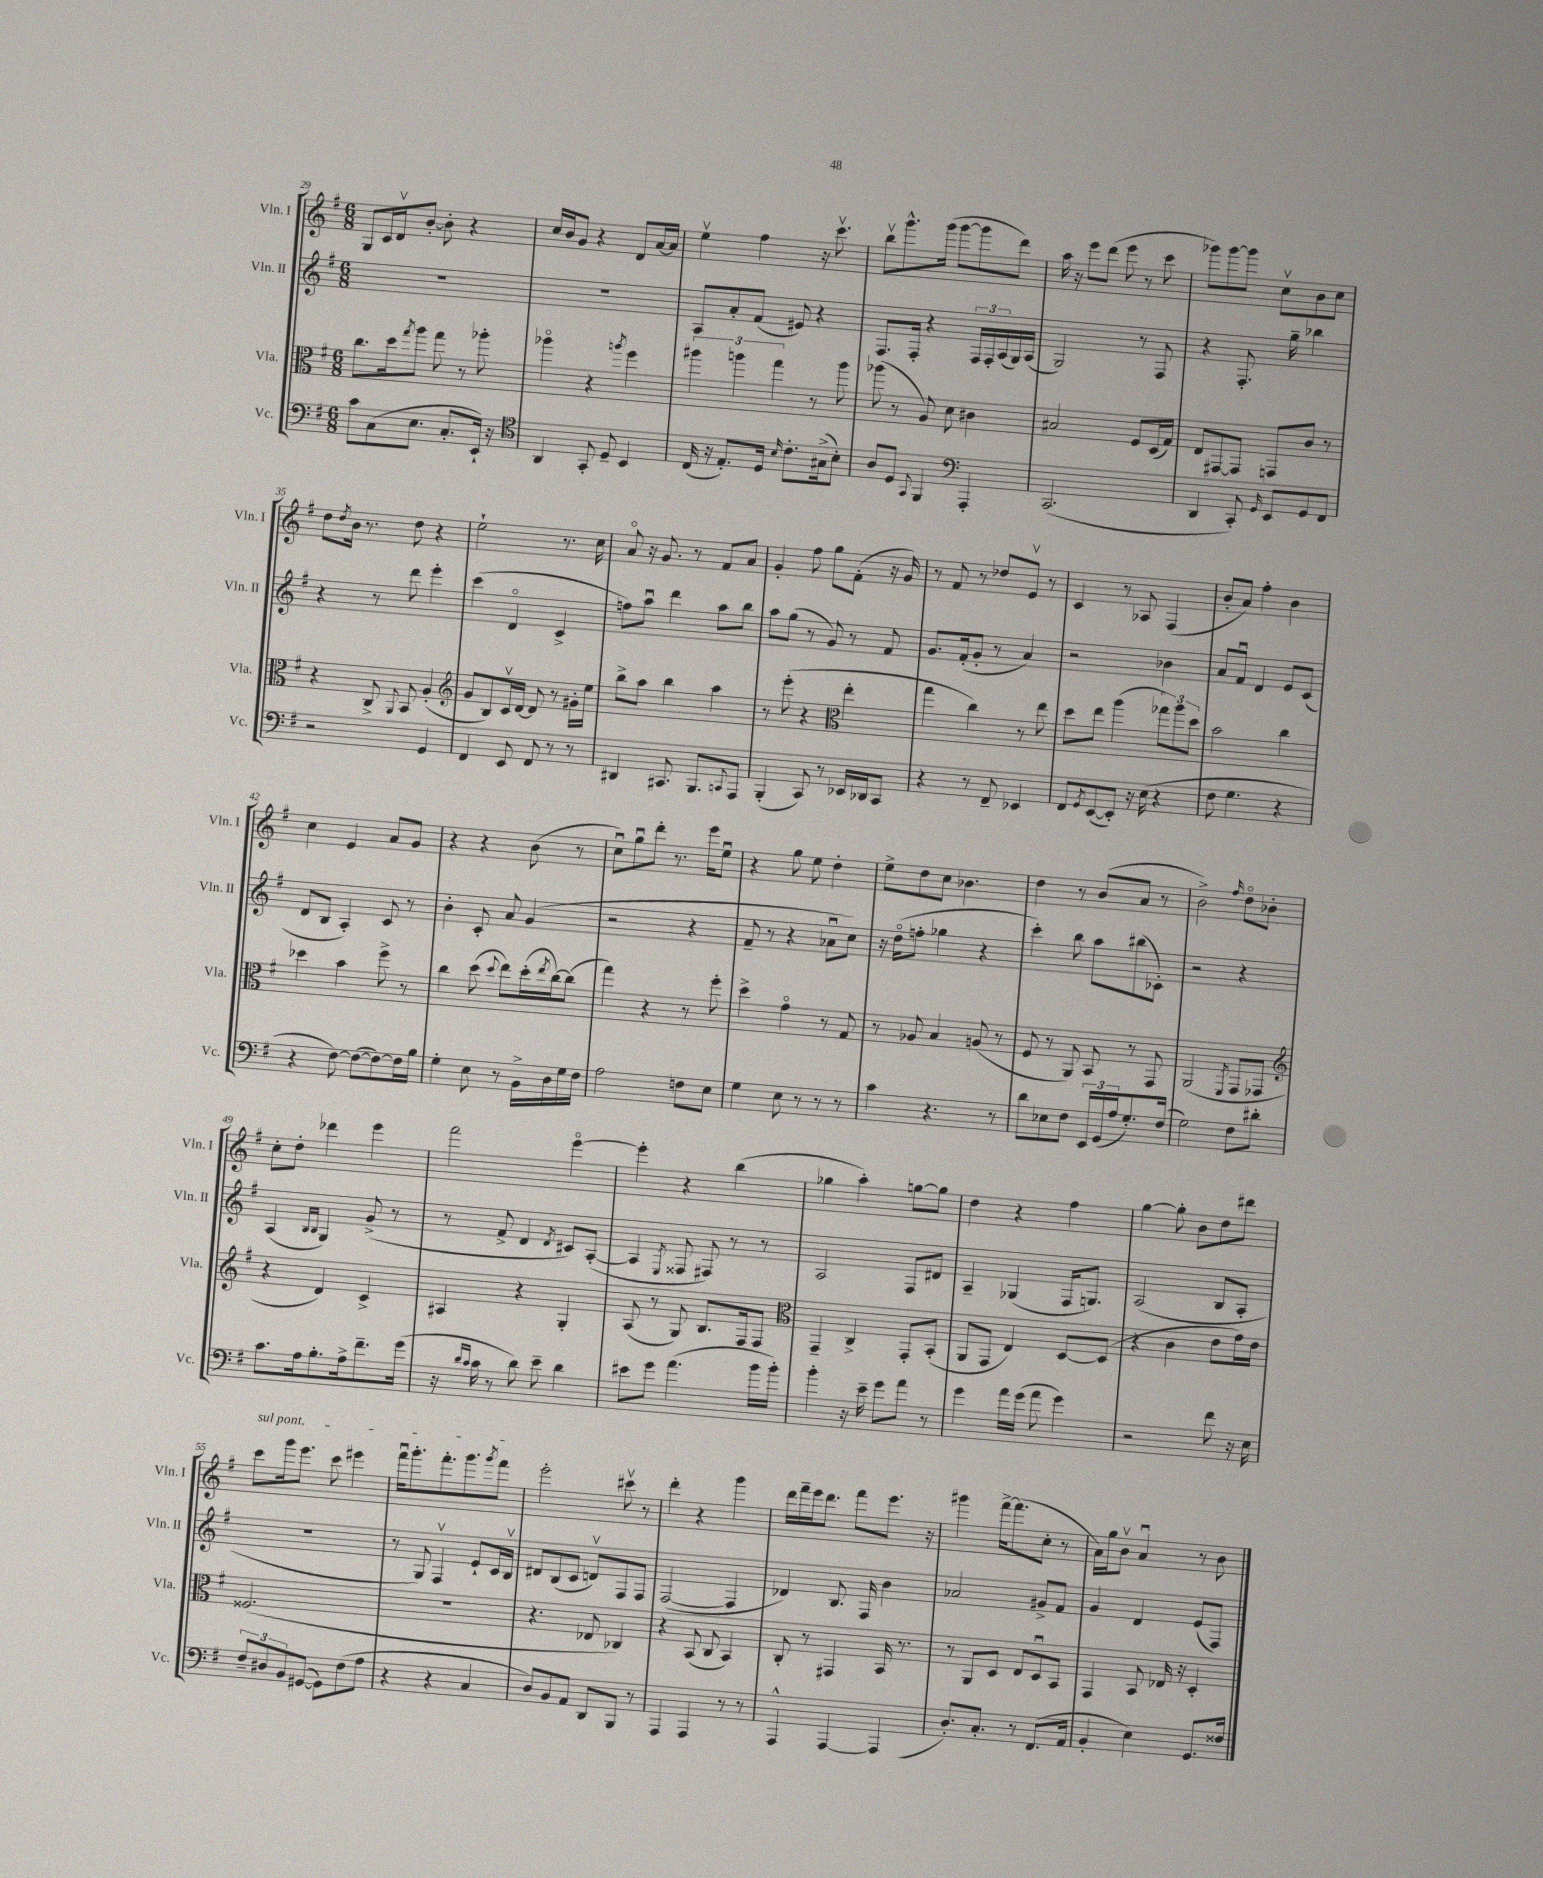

**kern	**kern	**kern	**kern
*part4	*part3	*part2	*part1
*staff4	*staff3	*staff2	*staff1
*I"Vc.	*I"Vla.	*I"Vln. II	*I"Vln. I
*I'Vc.	*I'Vla.	*I'Vln. II	*I'Vln. I
*clefF4	*clefC3	*clefG2	*clefG2
*k[f#]	*k[f#]	*k[f#]	*k[f#]
*M6/8	*M6/8	*M6/8	*M6/8
=29	=29	=29	=29
8c\L	8.cc\L	2.r	8G/L
(8C\	.	.	16c/L
.	16dd\k	.	16dv/J
.	8qgg/	.	.
8.E\J	8aa\J	.	[8b'/J
.	8gg\	.	8b'\]
8.C'/L	.	.	.
.	8r	.	4r
16EE`/Jk)	8aa-X'\	.	.
16r	.	.	.
=30	=30	=30	=30
*clefC4	*	*	*
4AA/	4aa-X\	2.r	16cc/LL
.	.	.	16b/J
.	.	.	8g/J
8GG'/	4r	.	4r
8D~/	.	.	.
.	8qaan/	.	.
4BB/	4ff#\	.	8d/L
.	.	.	[16a/L
.	.	.	16a/JJ]
=31	=31	=31	=31
(16C/	6aa#X\	8A/L	4eev\
16r	.	.	.
8.E'/L)	.	8a'/	.
.	6aan\	.	.
.	.	(8f#/J	4ff#\
16D/Jk	.	.	.
.	6gg\	.	.
16qqB/	.	.	.
8.c'\L	.	8e#X/)	.
.	8r	4r	16r
(16G#X^\k	.	.	8.cccv\
8B'\J)	8aa\	.	.
=32	=32	=32	=32
8A/L	(8aa-X\	8.F#/L	8bbv\L
8D/J	8r	.	8.ggg^^\
.	.	16F#'/Jk	.
8qqGG/	.	.	.
4FF#/	8A/)	4r	.
.	.	.	(16ggg\Jk
.	8d\	.	[8ggg\L
*clefF4	*	*	*
4AAA'/	4c#X\	24F#/LL	8ggg\]
.	.	24F#'/	.
.	.	(24A/	.
.	.	16G/)	8ddd\J)
.	.	(16A/JJ	.
=33	=33	=33	=33
(2.CC/	2B#X/	2G/)	16aa\
.	.	.	16r
.	.	.	8eee\L
.	.	.	(8ddd\J
.	.	.	8eee\
.	8F#/L	8r	8r
.	(16D/L	8F#/	8ccc\
.	16G/JJ)	.	.
=34	=34	=34	=34
4DD/	8E/L	4r	8ggg-X\L)
.	[8GG#X/	.	[8ggg-\
8CC'/)	8GG#/J]	8.F#'/	8ggg-\J]
16qqGG/	.	.	.
8EE/L	8GGn/L	.	8ccv\L
.	.	16gg~\	.
8GG/	8c/J	4bb-X\	8b\
8FF#/J	8r	.	8cc\J
!!LO:LB:g=z
=35	=35	=35	=35
2r	4r	4r	8dd\L
.	.	.	8qdd/
.	.	.	16b\Jk
.	.	.	8.r
.	8C^/	8r	.
.	8qqAA/	.	.
.	8BB/	8ddd\	8dd\
4GG/	(4A'/	4eee'\	4r
=36	=36	=36	=36
*	*clefG2	*	*
4FF#/	8g/L	(4ccc\	2ee`\
.	8B/)	.	.
8EE/	16cv/L	4d/	.
.	[16d/JJ	.	.
8FF#/	8d/]	.	.
8r	8r	4c^/	8.r
8r	16g#X'\LL	.	.
.	16ee\JJ	.	16cc\
=37	=37	=37	=37
4DD#X/	8bb^\L	8ffn\L)	8a/
.	8aa\J	8aau\J	16r
.	.	.	8.g/
8.CC#X/	4bb\	4ddd\	.
.	.	.	8r
8.BBB/L	.	.	.
.	4aa\	8aa\L	8f#/L
8qqCCn/	.	.	.
8AAA/J	.	8bb\J	8a/J
=38	=38	=38	=38
(4BBB'/	8r	8aa\L	4g'/
.	(8eee'\	(8gg\J	.
8CC/)	4r	8r	8ff#\
8r	.	8g/)	8gg\L
*	*clefC3	*	*
16EE-X/LL	4ee'\	8r	(8f#'\J
16DD-X/J	.	.	.
8CC/J	.	8f#/	16r
.	.	.	16g/)
=39	=39	=39	=39
4r	4gg\	8.g/L	8r
.	.	.	8f#/
.	.	(16f#'/k	.
8r	4cc\)	8g'/J	8r
8FF#~/	.	8r	8dd-X/L
4EE-X/	8r	4a/)	8ev/J
.	8ee\	.	8r
=40	=40	=40	=40
8FF#/L	8dd\L	2r	4c/
8qGG/	.	.	.
([8EE/	8ee\J	.	.
8EE'/J])	(4aa\	.	8r
16r	.	.	8A-X/
(16E\	.	.	.
4r	12gg-X\L)	4b-X\	(4F#/
.	12aa\	.	.
.	12dd\J	.	.
=41	=41	=41	=41
8F#\	2b\	8a/L	8b'/L
4.G\	.	8f#u/J	8a/J)
.	.	4d/	4ff#'\
4r	4cc\	8e/L	4b\
.	.	(8c/J	.
!!LO:LB:g=z
=42	=42	=42	=42
4r	4dd-X\	8d/L	4cc\
.	.	8B/J	.
[8F#\)	4b\	4A'/)	4e/
(8F#\L_	.	.	.
8F#\_)	8ff#^\	8c/	8a/L
16F#\L]	8r	8r	8g/J
16B\JJ	.	.	.
=43	=43	=43	=43
4G'\	4cc\	4b'\	4r
8E\	(8dd\	8c'/	4r
.	8qqdd/	.	.
8r	8ee\L)	8a/	.
16BB^\LL	(16dd'\L	(4g/	(8b\
.	8qee/	.	.
16D\	[16cc\J)	.	.
16G\	(8cc\J]	.	8r
16F#\JJ	.	.	.
=44	=44	=44	=44
2A\	4gg\)	2r	8ccu\L)
.	.	.	8ggu\
.	4r	.	8ddd'\J
.	.	.	8.r
8Fn\L	8r	4r	.
.	.	.	16eee\KL
8E\J	8ff#'\	.	8eeu\J
=45	=45	=45	=45
4G\	4dd^\	8f#~/	4r
.	.	8r	.
8E\	4g\	4r	8gg\
8r	.	.	8ee\
8r	8r	8a-Xu\L	4dd'\
8r	8G/	8cc\J)	.
=46	=46	=46	=46
4c\	8r	16r	8ee^\L
.	.	(16dd\KL	.
.	8A-X/	8ffn'\J	8dd\
4.r	4B/	4gg-X\	8cc\J
.	.	.	4.b-X\
.	(8An/	4r	.
8r	8r	.	.
=47	=47	=47	=47
8d\L	8F#/	4ccc'\)	4dd\
8E-X\	8r	.	.
8F#\J	8AA/)	8bb\	8r
24EE/LL	8BB/	8aa\L	(8b/L
(24GG/	.	.	.
24A/J	.	.	.
8.G'/)	8r	(8bb#X\	8a/J
.	8GG/	8c-X'\J)	8r
(16F#/Jk	.	.	.
=48	=48	=48	=48
2G\)	(2AA/	2r	2b^\)
.	8qFF#/	.	16qqff#/
8F#\L	8GG/L	4r	8dd\L
8d#X'\J	8GG-X/J	.	8b-X'\J
!!LO:LB:g=z
=49	=49	=49	=49
*	*clefG2	*	*
8.c\L	4r	(4A/	8cc'\L
.	.	.	8dd'\J
16A\k	.	.	.
.	.	16qqB/LL	.
.	.	16qqB/JJ	.
8.B'\	4d/)	4G/)	4ddd-X\
16A^\k	.	.	.
8.f#~\	4c^/	(8g^/	4eee\
.	.	8r	.
(16g\Jk	.	.	.
=50	=50	=50	=50
16r	4A#X/	8r	2fff#\
16qqd/LL	.	.	.
16qqc/JJ	.	.	.
16c\	.	.	.
8r	.	8f#^/	.
8d\)	4r	4d/	.
8e~\	.	.	.
.	.	8qd/	.
4d\	4G'/	8c#X/L)	[4eee\
.	.	([8A'/J	.
=51	=51	=51	=51
8e#X\L	(8A/	4A/]	4eee'\]
8g\J	8r	.	.
.	.	8qE/	.
(4.a\	8G/)	8F##X/	4r
.	8.B/L	8F#X/)	.
.	.	8r	(4bb\
.	16F#/k	.	.
16b\LL	8F#/J	8r	.
16b'\JJ)	.	.	.
=52	=52	=52	=52
*	*clefC3	*	*
4b'\	4GG~/	2A/	4gg-X\
16r	4C^/	.	4aa'\)
16e~\	.	.	.
8g\L	.	.	.
8a\J	8GG'/L	8F#/L	[8ggn\L
8r	(8BB'/J	8d#X/J	8gg\J]
=53	=53	=53	=53
4g\	8AA/L	4A~/	4dd\
.	8GG/J	.	.
16a\LL	4E/)	(4G-X/	4r
(16g\JJ	.	.	.
8a\	.	.	.
4g\)	[8D/L	16F#/KL	4ff#\
.	.	8.Gn/J)	.
.	(8D/J]	.	.
=54	=54	=54	=54
2r	4r	(2A/	[4gg\
.	4c\	.	8gg'\]
.	.	.	8b\L
8f#\	8e\L	8B/L	8dd\
16r	16g\L)	8A'/J	8ddd#X\J
16E\	16e\JJ	.	.
!!LO:LB:g=z
=55	=55	=55	=55
!	!	!	!LO:TX:a:i:t=sul pont.
12F#~/L	(2.F##X/	2.r	8ccc\L
12D#X/	.	.	.
.	.	.	16ggg\k
12BB/	.	.	.
.	.	.	8.eee\J
([8GG#X/J	.	.	.
8GG#\L])	.	.	8ccc\
(8F#\	.	.	4eee#X\
8A\J	.	.	.
=56	=56	=56	=56
4r	2.r	8r	16fff#u\KL
.	.	.	8.ggg'\
.	.	8G/)	.
4r	.	4F#v/	8.fff#'\
.	.	.	8.ggg\
4C/	.	8e`/L	.
.	.	.	8qggg/
.	.	16c/L	8fff#\J
.	.	16Bv/JJ	.
=57	=57	=57	=57
8D/L)	4.r	8d#X/L	2eee'\
8BB/	.	(8B/	.
8AA/J	.	8c/J	.
8DD/L	8E-X/	8dnv/L)	.
8BBB/J	4C-X/)	8F#/	8ccc#Xv\
8r	.	8F#/J	8r
=58	=58	=58	=58
4AAA/	4r	([2F#/	4ddd'\
4AAA/	(8BB/	.	4r
.	8C/	.	.
8r	4BB/)	4F#/]	4ggg\
8r	.	.	.
=59	=59	=59	=59
4AAA^^/	8C'/	4d-X/)	16ddd\LL
.	.	.	16fff#~\
.	8r	.	16eee\J
.	.	.	8.ddd\J
[4AAA/	4GG#X/	8.B/	.
.	.	.	8fff#\L
.	.	16F#/	.
(4AAA/]	16BB/	4b\	8.eee\J
.	8.r	.	.
.	.	.	16r
=60	=60	=60	=60
8.D'/L)	8r	2a-X/	4ggg#X\
.	8AA/L	.	.
8.C'/J	.	.	.
.	8D/J	.	[16fff#^\KL
.	.	.	(8.fff#\]
8r	8E/L	.	.
(8.FF#/L	8Du/	8g#X^/L	8cc'\J
.	8BB/J	8f#/J	8r
16AA/Jk	.	.	.
=61	=61	=61	=61
4BB'/	4GG/	4g/	16a\LL)
.	.	.	16gg\J
.	.	.	8bv\J
4E\)	8BB/	4d/	4au/
.	16E-X/	.	.
.	16r	.	.
8.GG/L	4D'/	(8e/L	8r
.	.	8F#/J)	8b\
16F##X/Jk	.	.	.
==	==	==	==
*-	*-	*-	*-
